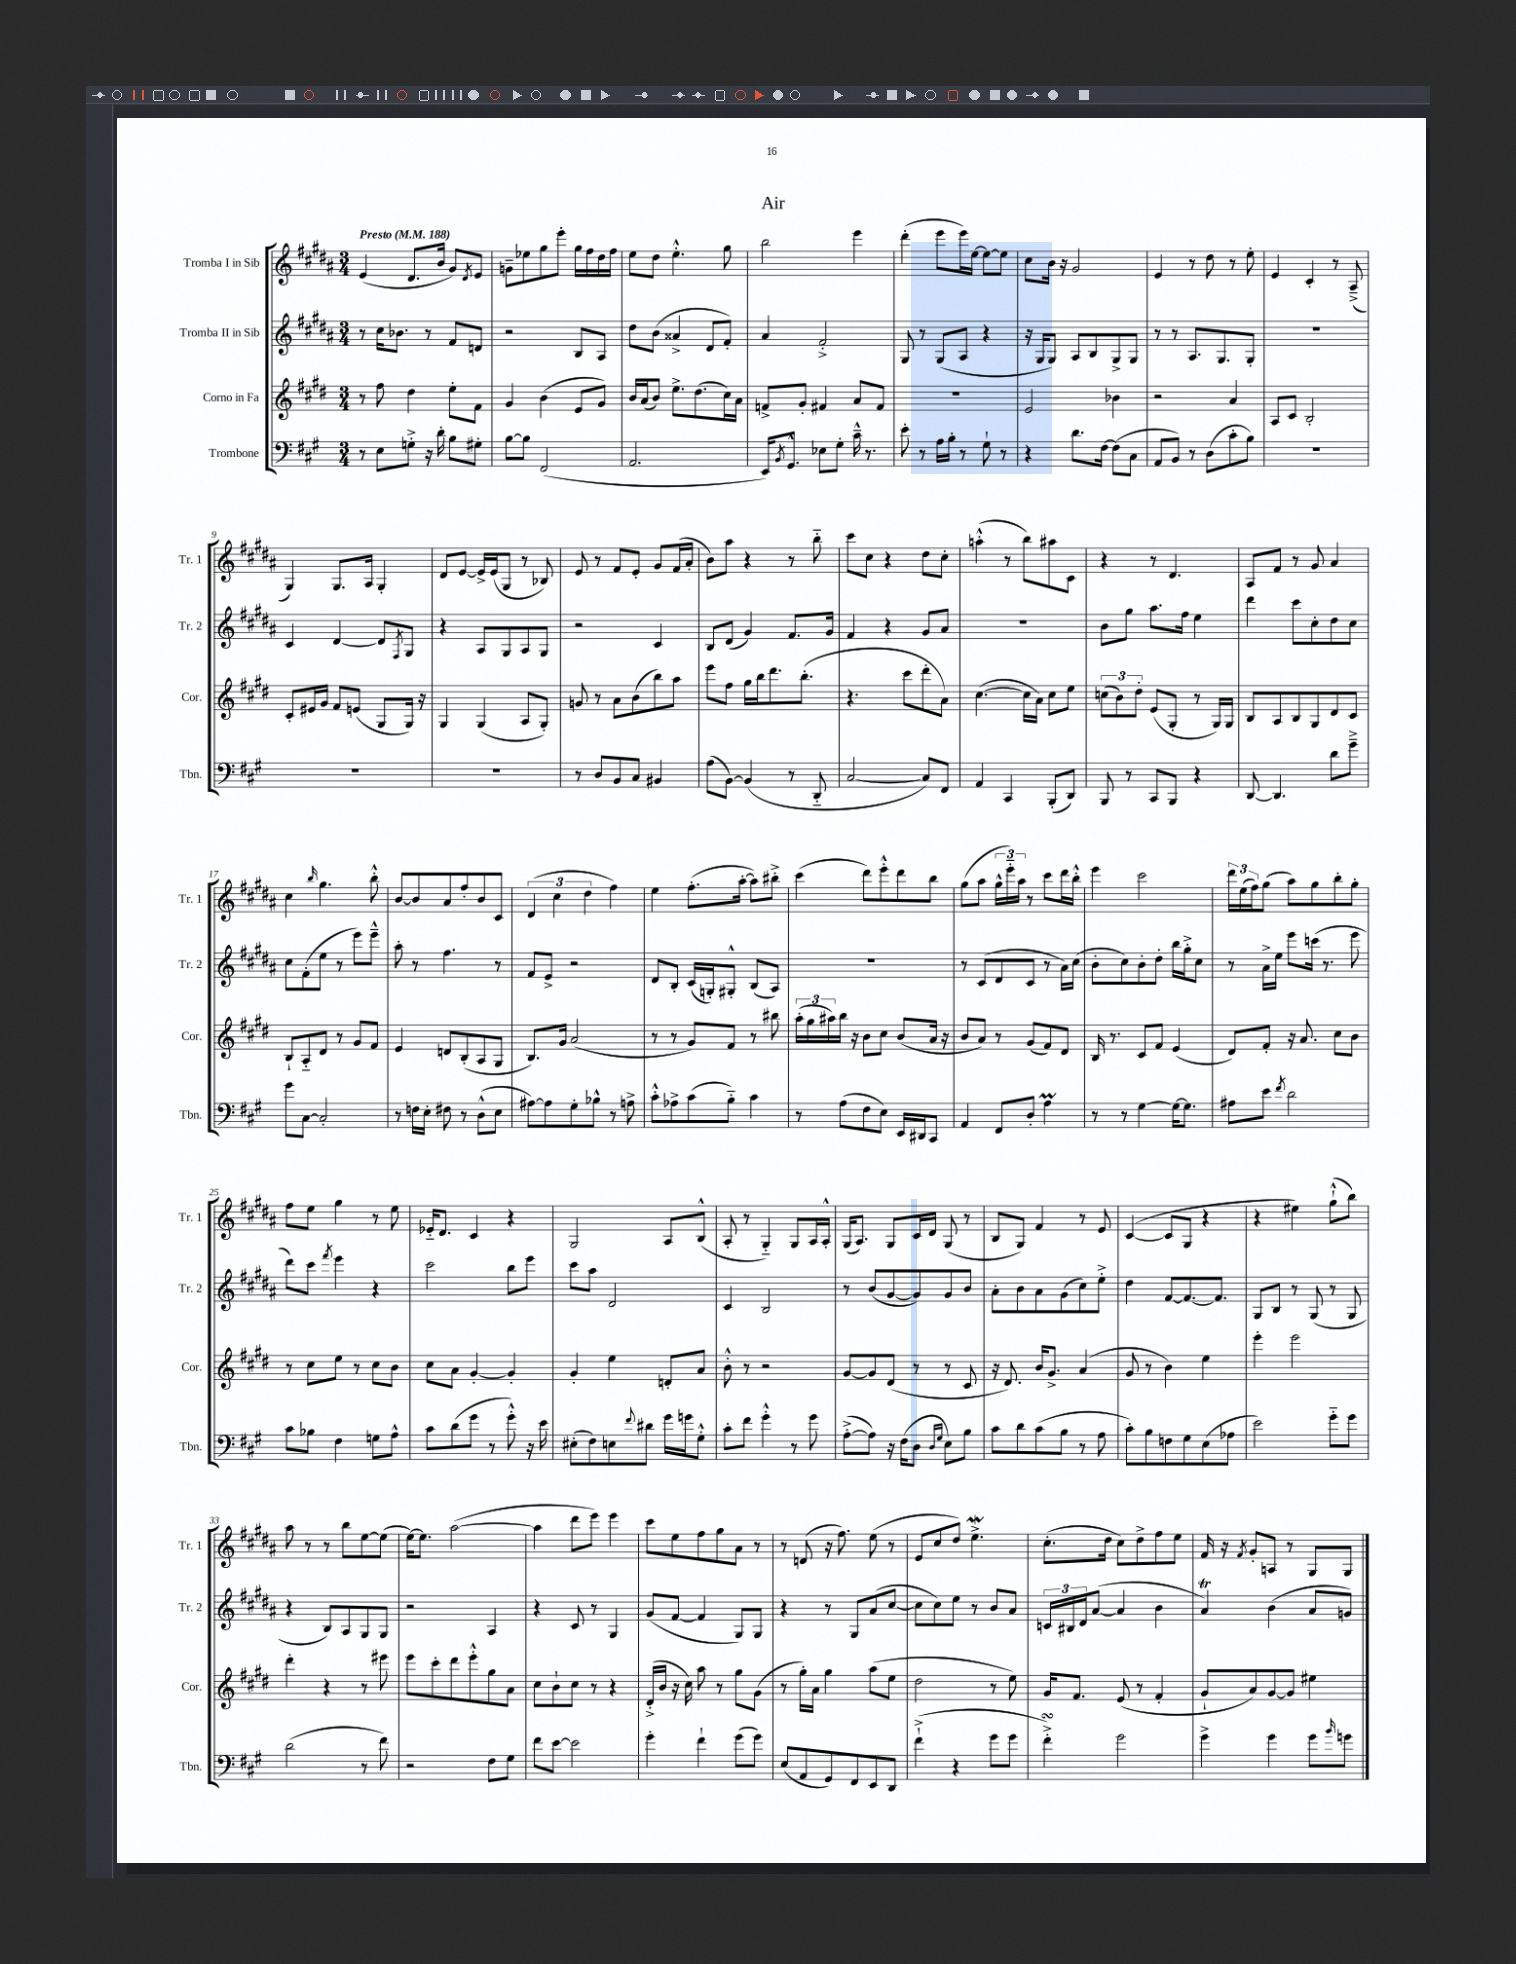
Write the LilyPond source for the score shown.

\header { title = "Air" }
<<
\new StaffGroup <<
\new Staff = "s0" \with { instrumentName = "Tromba I in Sib" shortInstrumentName = "Tr. 1" } {
    \clef treble \key b \major \numericTimeSignature \time 3/4 \tempo "Presto" 4 = 188
    e'4( dis'8. b'16 gis'8) \acciaccatura { dis'8 } e'8 |
    g'8-- ees''8 gis''8 e'''8-. gis''16 fis''16 dis''16 fis''16 |
    e''8 dis''8 e''4.-.-^ gis''8 |
    b''2 e'''4 |
    dis'''4-.( e'''8 e'''16) e''16~ e''8~ e''8 |
    cis''8 b'16 r16 gis'2 |
    e'4 r8 dis''8 r8 e''8-. |
    e'4 cis'4-. r8 ais8--->( |
    gis4) gis8. ais16 gis4-. |
    dis'8 e'8~ e'16-> e'16( gis8 r8 bes8) |
    e'8 r8 fis'8 e'8-. gis'8 fis'16( ais'16-. |
    b'8) ais''8 r4 r8 b''8-_ |
    cis'''8 cis''8 r4 dis''8 cis''8-. |
    a''4-.-^( r8 b''8) ais''8 cis'8 |
    r4 r8 dis'4. |
    ais8 fis'8 r8 gis'8 ais'4 |
    cis''4 \grace { b''16 } gis''4. b''8-.-^ |
    b'8~ b'8 ais'8 fis''8-. b'8 cis'8 |
    \tuplet 3/2 { dis'4( cis''4 dis''4 } fis''4) |
    e''4 fis''8.-.( ais''16~-. ais''8) bis''8-.-> |
    cis'''4( dis'''8) e'''8-.-^ dis'''8 b''8 |
    gis''8( ais''8 \tuplet 3/2 { gis''16-^ e'''16-_) ais''16 } r8 cis'''8 dis'''16 b''16-.-^ |
    e'''4 cis'''2 |
    \tuplet 3/2 { dis'''16 e''16( fis''16) } gis''8( ais''8) gis''8 b''8-. gis''8-. |
    fis''8 e''8 gis''4 r8 e''8 |
    ees'16-_ dis'8. cis'4 r4 |
    gis2 ais8 b8-^( |
    ais8-. r8 gis4-_) gis8 ais16 ais16-.-^ |
    gis16( ais8.) gis8 cis'16 dis'16 gis8( r8 |
    b8 gis8) fis'4 r8 e'8 |
    cis'4~( cis'8 gis8 r4 |
    r4 eis''4) gis''8-!-^( b''8) |
    ais''8 r8 r8 b''8 e''8~ e''8( |
    e''16~) e''8. ais''2~( |
    ais''4 dis'''8 e'''8) e'''4 |
    cis'''8 e''8 fis''8 gis''8 ais'8 r8 |
    r8 d'8( r16 fis''8.) e''8( r8 |
    e'8 cis''8 dis''8) e''4.->\mordent |
    cis''8.-.( dis''16 cis''8) dis''8-> fis''8 e''8 |
    fis'16 r16 \acciaccatura { fis'8 } gis'8-. a8 r8 gis8 gis8 \bar "|." |
}
\new Staff = "s1" \with { instrumentName = "Tromba II in Sib" shortInstrumentName = "Tr. 2" } {
    \clef treble \key b \major \numericTimeSignature \time 3/4
    r8 cis''16 bes'8. r8 fis'8 d'8 |
    r2 b8 ais8 |
    dis''8 b'8( aisis'4-> dis'8 fis'8-.) |
    ais'4 fis'2-.-> |
    gis8 r8 gis8( ais8 r4 |
    r16 gis16 gis8) ais8 b8 gis8-> gis8 |
    r8 r8 ais8. gis8. gis8-. |
    R2. |
    cis'4 dis'4~ dis'8 \acciaccatura { fis8 } gis8 |
    r4 ais8 gis8 ais8 gis8 |
    r2 cis'4 |
    b8 dis'8( gis'4) fis'8. gis'16 |
    fis'4 r4 gis'8 ais'8 |
    R2. |
    b'8 gis''8 ais''8. fis''16 e''4 |
    dis'''4 cis'''8 cis''8-. dis''8 cis''8 |
    cis''8 fis'8-.( e''8 r8 e'''8) e'''8---^ |
    ais''8-. r8 fis''4. r8 |
    fis'8 e'8-> r2 |
    dis'8 b8-. cis'16( g16-.) gis8-.-^ b8( ais8) |
    R2. |
    r8 cis'8( dis'8 cis'8 r8 ais'16) cis''16( |
    b'8-. cis''8) b'8-. dis''8-. b''16 gis''16-.-> cis''8 |
    r8 ais'16-> e''16 e'''8 c'''16( r8. e'''8 |
    dis'''8) cis'''8 \acciaccatura { fis'''8 } e'''4 r4 |
    cis'''2 b''8 e'''8 |
    cis'''8 ais''8 dis'2 |
    cis'4 b2 |
    r8 b'8( gis'8~ gis'8) gis'8 b'8 |
    ais'8-. b'8 ais'8 gis'8( cis''8) e''8-.-> |
    dis''4 fis'8~ fis'8.~ fis'8. |
    gis8 b8 r8 gis8( r8 gis8 |
    r4 b8) ais8 gis8 gis8 |
    r2 ais4 |
    r4 cis'8 r8 gis4 |
    gis'8( fis'8~ fis'4 gis8) gis8 |
    r4 r8 gis8 ais'8( cis''8~ |
    cis''8 cis''8) e''8 r8 b'8 ais'8 |
    \tuplet 3/2 { c'16 bis16 dis'16 } ais'8~( ais'4 b'4 |
    ais'4\trill) b'4( ais'8 g'8) \bar "|." |
}
\new Staff = "s2" \with { instrumentName = "Corno in Fa" shortInstrumentName = "Cor." } {
    \clef treble \key e \major \numericTimeSignature \time 3/4
    r8 fis''8 dis''4 e''8-. fis'8 |
    gis'4 b'4( e'8 gis'8) |
    b'16 a'16( b'8) e''8.-> dis''8.( cis''16) a'16 |
    f'8-> gis'8-. fis'4 a'8 fis'8 |
    R2. |
    e'2 bes'4 |
    r2 a'4 |
    a8 cis'8 b2-. |
    cis'8-. eis'16 gis'16 fis'8 e'8( gis8 gis16) r16 |
    gis4 gis4( a8 gis8-.) |
    g'8 r8 a'8 b'8( b''8) a''8 |
    e'''8 fis''8 gis''16 b''16 dis'''8. b''8.-.( |
    r4. cis'''8 dis'''8-. a'8) |
    cis''4.~( cis''16 a'16) cis''8 e''8 |
    \tuplet 3/2 { c''8( b'8) dis''8-. } e'8( gis8-. r8 gis16) gis16 |
    b8 a8 b8 gis8 dis'8 cis'8 |
    b8-! a8-_ dis'8 r8 gis'8 fis'8 |
    e'4 d'8 b8-.( a8 gis8 |
    b8.) gis'16 a'2( |
    r8 r8 gis'8) fis'8 r8 bis''8 |
    \tuplet 3/2 { a''16-.( gis''16 ais''16) } b''16 r16 b'8 cis''8 b'8( a'16 r16 |
    b'8 a'8) r8 gis'8( fis'8) dis'8 |
    b16 r8. cis'8 fis'8 e'4( |
    dis'8) fis'8-. r16 a'8. cis''8 b'8 |
    r8 cis''8 e''8 r8 cis''8 b'8 |
    cis''8 a'8 gis'4~-. gis'4-. |
    gis'4-. e''4 d'8-. a'8 |
    b'8-.-^ r8 r2 |
    gis'8~ gis'8 dis'8( r8 r8 cis'8 |
    r16 dis'8.) b'16 gis'8.-> a'4( |
    gis'8 r8 b'4) e''4 |
    e'''4-. e'''2 |
    dis'''4-. r4 r8 eis'''8 |
    e'''8 cis'''8-. dis'''8 e'''8-.-^ gis''8 a'8 |
    cis''8 b'8-! cis''8 r8 r4 |
    dis'16-.->( b'16 r16 cis''16) a''8 r8 gis''8 gis'8( |
    r8 gis''16-.) a'16 gis''4 a''8( e''8 |
    dis''2 r8 e''8) |
    gis'16 fis'8. e'8( r8 fis'4-. |
    gis'8-! a'8) gis'8~ gis'8 eis''4 \bar "|." |
}
\new Staff = "s3" \with { instrumentName = "Trombone" shortInstrumentName = "Tbn." } {
    \clef bass \key a \major \numericTimeSignature \time 3/4
    r8 e8 g8-.-> r16 d'16-. b8 gis8-. |
    b8~ b8 fis,2( |
    a,2. |
    e,16) \acciaccatura { b,8 } gis,8.-^ ees8 gis8-. cis'16---^ r8. |
    e'8-. r8 a16 b16-. r8 gis8-! r8 |
    r4 d'8. fis16~ fis8( cis8 |
    a,8 b,8) r8 d8( cis'8-. b8) |
    R2. |
    R2. |
    R2. |
    r8 d8 b,8 cis8 bis,4 |
    a8( b,8~) b,4( r8 d,8-_ |
    cis2~ cis8) fis,8 |
    a,4 cis,4 b,,8-.( d,8) |
    b,,8 r8 cis,8 b,,8 r4 |
    d,8~ d,4. d'8 gis'8---> |
    gis'8 cis8~ cis2-. |
    r8 f16 e16-. fis8 r8 d8-^( e8 |
    ais8~) ais8 gis8-. bes8-^ r8 a8-> |
    cis'8-.-^ aes8-> cis'8( b8-_) cis'4 |
    r8 a8( fis8 e8) e,16 dis,16 cis,8 |
    a,4 fis,8 d8-. a4\prall |
    r8 r8 gis4~ gis16~ gis8. |
    ais8 e'8 \acciaccatura { fis'8 } d'2 |
    cis'8 bes8 fis4 g8 a8-^ |
    cis'8 d'8( gis'8 r8 gis'8-.-^) r16 e'16 |
    eis8-.( fis8) e8 \appoggiatura { fis'8 } dis'8 gis'16 g'16 gis8-.-^ |
    cis'8-. fis'8 gis'4-.-^ r8 gis'8 |
    a8~-.->( a8) r16 fis16( d8 \grace { d16 gis16 } e8) b8 |
    cis'8 d'8 cis'8( b8 r8 a8 |
    cis'8-.) b8 f8 gis8 e8( aes8 |
    e'2) gis'8-_ gis'8 |
    d'2( r8 fis'8) |
    r2 fis8 gis8 |
    fis'8 e'8~ e'2 |
    gis'4-. fis'4-! gis'8( gis'8) |
    e8( a,8 gis,8) fis,8 e,8 d,8 |
    fis'4-!->( r4 gis'8 gis'8 |
    fis'4-.->\turn) gis'2 |
    gis'4-> gis'4 gis'8 \grace { b'16 } g'8 \bar "|." |
}
>>
>>
